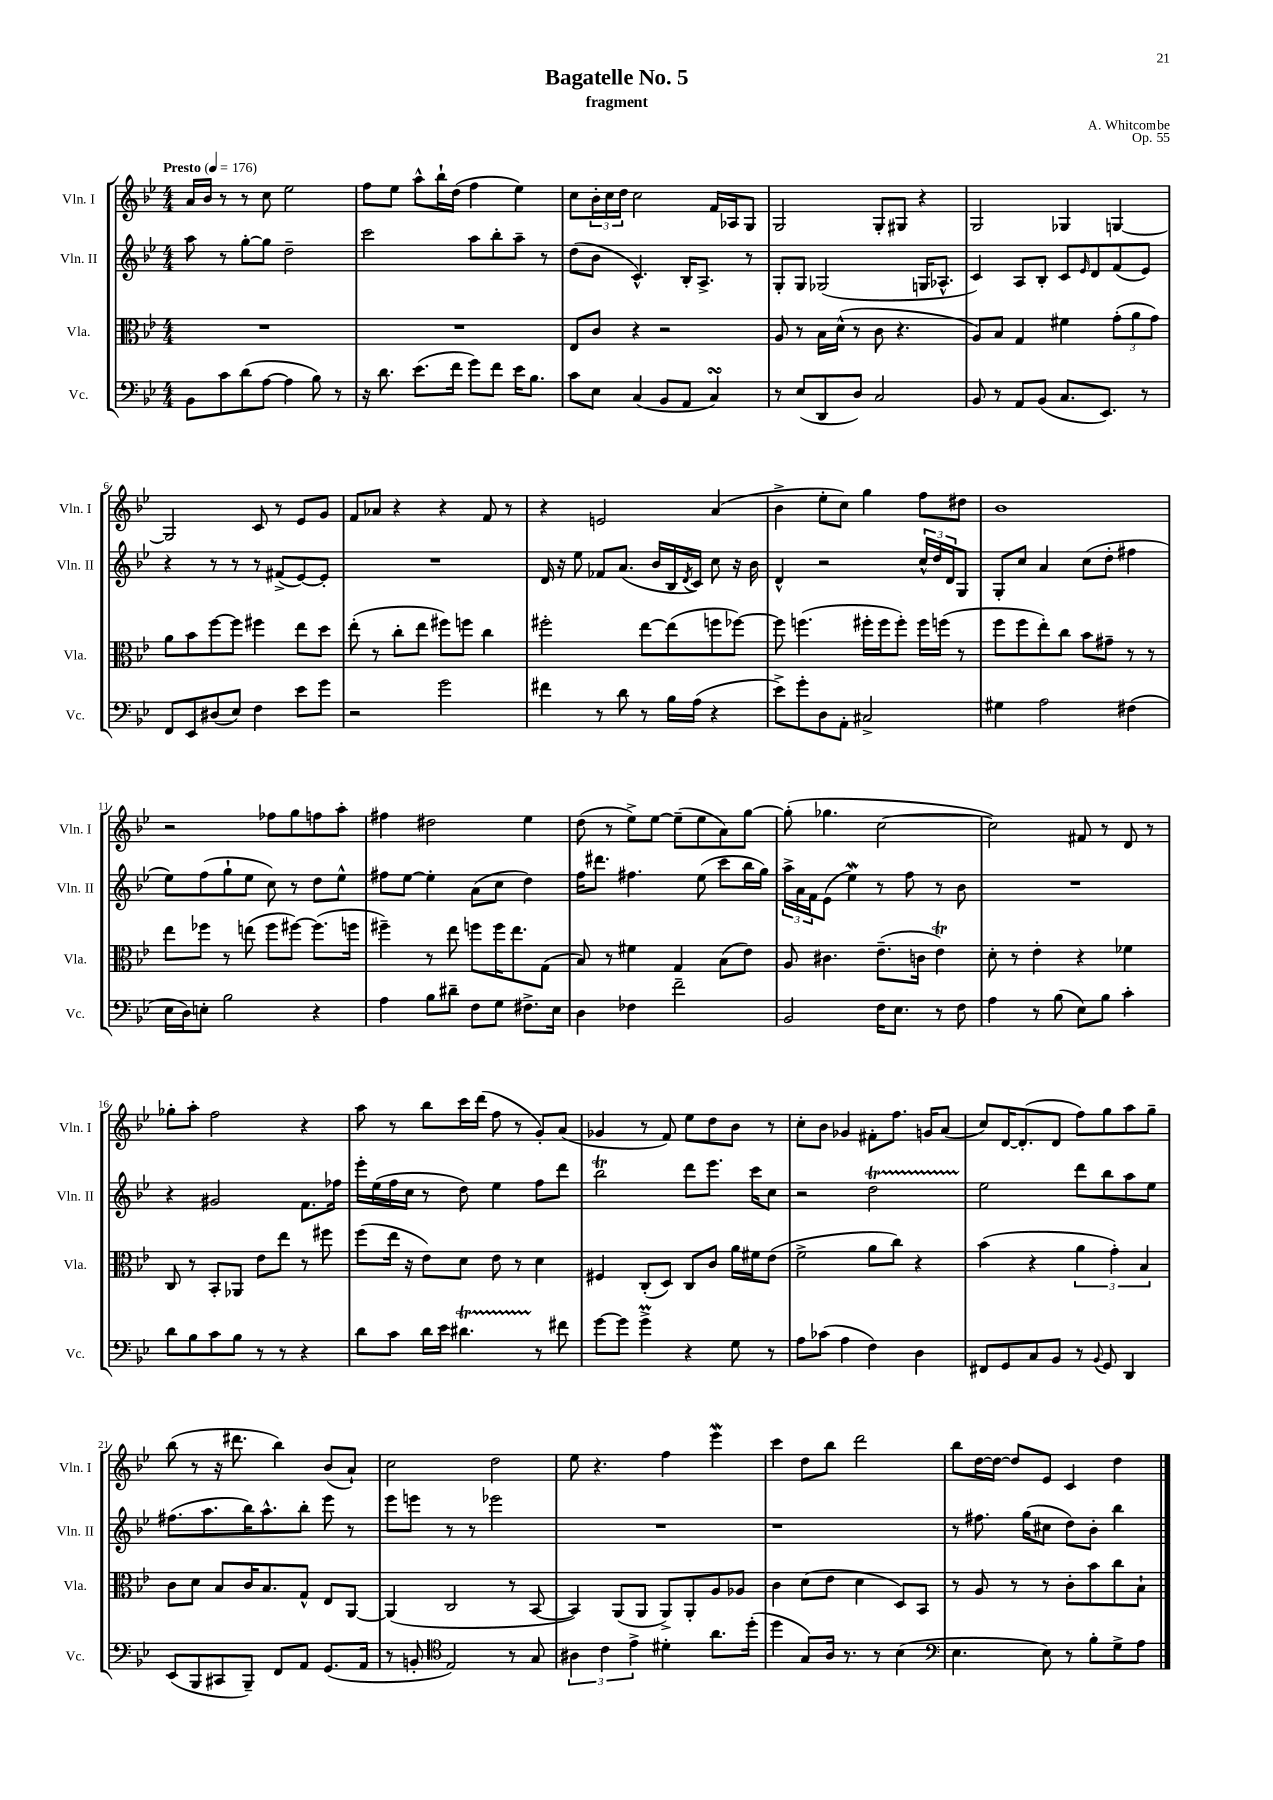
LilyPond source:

\header { title = "Bagatelle No. 5" composer = "A. Whitcombe" subtitle = "fragment" opus = "Op. 55" }
<<
\new StaffGroup <<
\new Staff = "s0" \with { instrumentName = "Vln. I" shortInstrumentName = "Vln. I" } {
    \clef treble \key bes \major \numericTimeSignature \time 4/4 \tempo "Presto" 4 = 176
    a'16 bes'16 r8 r8 c''8 ees''2 |
    f''8 ees''8 a''8-^ bes''16-! d''16( f''4 ees''4) |
    c''8 \tuplet 3/2 { bes'16-. c''16 d''16 } c''2 f'16 aes16 g8 |
    g2 g8-. gis8 r4 |
    g2 ges4 g4~ |
    g2 c'8 r8 ees'8 g'8 |
    f'8 aes'8 r4 r4 f'8 r8 |
    r4 e'2 a'4( |
    bes'4-> ees''8-. c''8) g''4 f''8 dis''8 |
    bes'1 |
    r2 fes''8 g''8 f''8 a''8-. |
    fis''4 dis''2 ees''4 |
    d''8( r8 ees''8->) ees''8~ ees''8--( ees''8 a'8) g''8~ |
    g''8-.( ges''4. c''2~ |
    c''2) fis'8 r8 d'8 r8 |
    ges''8-. a''8-. f''2 r4 |
    a''8 r8 bes''8 c'''16 d'''16( f''8 r8 g'8-.) a'8( |
    ges'4 r8 f'8) ees''8 d''8 bes'8 r8 |
    c''8-. bes'8 ges'4 fis'8-. f''8. g'16 a'8( |
    c''8) d'16~ d'8.-.( d'8 f''8) g''8 a''8 g''8-- |
    bes''8( r8 r16 dis'''8. bes''4) bes'8( a'8-!) |
    c''2 d''2 |
    ees''8 r4. f''4 ees'''4\mordent |
    c'''4 d''8 bes''8 d'''2 |
    bes''8 d''16~ d''16~ d''8 ees'8 c'4 d''4 \bar "|." |
}
\new Staff = "s1" \with { instrumentName = "Vln. II" shortInstrumentName = "Vln. II" } {
    \clef treble \key bes \major \numericTimeSignature \time 4/4
    a''8 r8 g''8~-. g''8 d''2-- |
    c'''2 a''8 bes''8-. a''8-- r8 |
    d''8( bes'8 c'4.-^) bes16-. a8.-> r8 |
    g8-. g8 ges2( g16 aes8.-^ |
    c'4) a8 bes8-. c'8 \grace { ees'16 } d'8 f'8( ees'8) |
    r4 r8 r8 r8 fis'8->( ees'8~) ees'8-. |
    R1 |
    d'16 r16 ees''8 fes'8 a'8.( bes'16 bes16 \acciaccatura { d'8 } c'16) c''8 r16 bes'16 |
    d'4-^ r2 \tuplet 3/2 { c''16-^ d''16 d'16 } g8 |
    g8-. c''8 a'4 c''8( d''8-. fis''4 |
    ees''8) f''8( g''8-! ees''8 c''8) r8 d''8 ees''8-^ |
    fis''8 ees''8~ ees''4-. a'8( c''8 d''4) |
    f''16 dis'''8. fis''4. ees''8( c'''8 bes''16 g''16) |
    \tuplet 3/2 { a''16-> a'16 f'16 } ees'8( ees''4\mordent) r8 f''8 r8 bes'8 |
    R1 |
    r4 gis'2 f'8. fes''16 |
    ees'''16-. ees''16( f''16 c''16 r8 d''8) ees''4 f''8 d'''8 |
    bes''2\trill d'''8 ees'''8. c'''16 c''8 |
    r2 d''2\startTrillSpan |
    ees''2\stopTrillSpan d'''8 bes''8 a''8 ees''8 |
    fis''8.( a''8. bes''16) a''8.-^ bes''8-. ees'''8 r8 |
    ees'''8 e'''8 r8 r8 ees'''2 |
    R1 |
    r1 |
    r8 fis''8. g''16( cis''8 d''8) bes'8-. bes''4 \bar "|." |
}
\new Staff = "s2" \with { instrumentName = "Vla." shortInstrumentName = "Vla." } {
    \clef alto \key bes \major \numericTimeSignature \time 4/4
    R1 |
    R1 |
    ees8 c'8 r4 r2 |
    a8 r8 bes16 d'16-^( r8 c'8 r4. |
    a8) bes8 g4 fis'4 \tuplet 3/2 { g'8-.( a'8 g'8) } |
    a'8 bes'8 f''8~ f''8 fis''4 ees''8 d''8 |
    ees''8-.( r8 c''8-. ees''8 fis''8) f''8 c''4 |
    fis''2-. ees''8~ ees''8( f''8 fes''8~) |
    fes''8 f''4.( fis''16-. fis''16 fis''8-.) fis''16 f''16( r8 |
    f''8 f''8 ees''8-.) c''8 bes'8 gis'8-- r8 r8 |
    ees''8 fes''8 r8 e''8( fes''8 fis''8~) fis''8.( f''16 |
    fis''4--) r8 ees''8 f''8 f''16 ees''8. g8( |
    bes8) r8 fis'4 g4 bes8( ees'8) |
    a8 cis'4. ees'8.--( c'16 ees'4\trill) |
    d'8-. r8 ees'4-. r4 fes'4 |
    c8 r8 bes,8-. aes,8 ees'8 ees''8 r8 fis''8 |
    f''8( ees''16 r16 ees'8) d'8 ees'8 r8 d'4 |
    fis4 c8-.( d8) c8 c'8 a'16 fis'16 ees'8( |
    f'2-> a'8 c''8) r4 |
    bes'4( r4 \tuplet 3/2 { a'4 g'4-.) bes4 } |
    c'8 d'8 bes8 c'16 bes8. g8-^ ees8 a,8~ |
    a,4( c2 r8 bes,8~ |
    bes,4) a,8( a,8 a,8->) a,8-. a8 aes8 |
    c'4 d'8( ees'8 d'4 d8) bes,8 |
    r8 a8 r8 r8 c'8-. bes'8 c''8 bes8-! \bar "|." |
}
\new Staff = "s3" \with { instrumentName = "Vc." shortInstrumentName = "Vc." } {
    \clef bass \key bes \major \numericTimeSignature \time 4/4
    bes,8 c'8 d'8( a8~ a4 bes8) r8 |
    r16 d'8. ees'8.( f'16 g'8) f'8 ees'16 bes8. |
    c'8 ees8 c4( bes,8 a,8 c4\turn) |
    r8 ees8( d,8 d8) c2 |
    bes,8 r8 a,8 bes,8( c8. ees,8.) r8 |
    f,8 ees,8 dis8( ees8) f4 ees'8 g'8 |
    r2 g'2 |
    fis'4 r8 d'8 r8 bes16 a16( r4 |
    ees'8->) g'8-. d8 a,8-. cis2-> |
    gis4 a2 fis4( |
    ees16 d16) e8-. bes2 r4 |
    a4 bes8 dis'8-- f8 g8 fis8.-> ees16 |
    d4 fes4 f'2-- |
    bes,2 f16 ees8. r8 f8 |
    a4 r8 bes8( ees8) bes8 c'4-. |
    d'8 bes8 c'8 bes8 r8 r8 r4 |
    d'8 c'8 d'16 ees'16 dis'4.\startTrillSpan r8\stopTrillSpan fis'8 |
    g'8~ g'8 g'4->\prall r4 g8 r8 |
    a8 ces'8( a4 f4) d4 |
    fis,8 g,8 c8 bes,8 r8 \appoggiatura { bes,8 } g,8 d,4 |
    ees,8( bes,,8 cis,8 bes,,8--) f,8 a,8 g,8.( a,16 |
    r8 b,8-. \clef tenor ees2) r8 g8 |
    \tuplet 3/2 { ais4 c'4 ees'4-> } dis'4-. a'8. d''16-.( |
    d''4 g8) a16 r8. r8 bes4( |
    \clef bass ees4. ees8) r8 bes8-. g8-> a8 \bar "|." |
}
>>
>>
